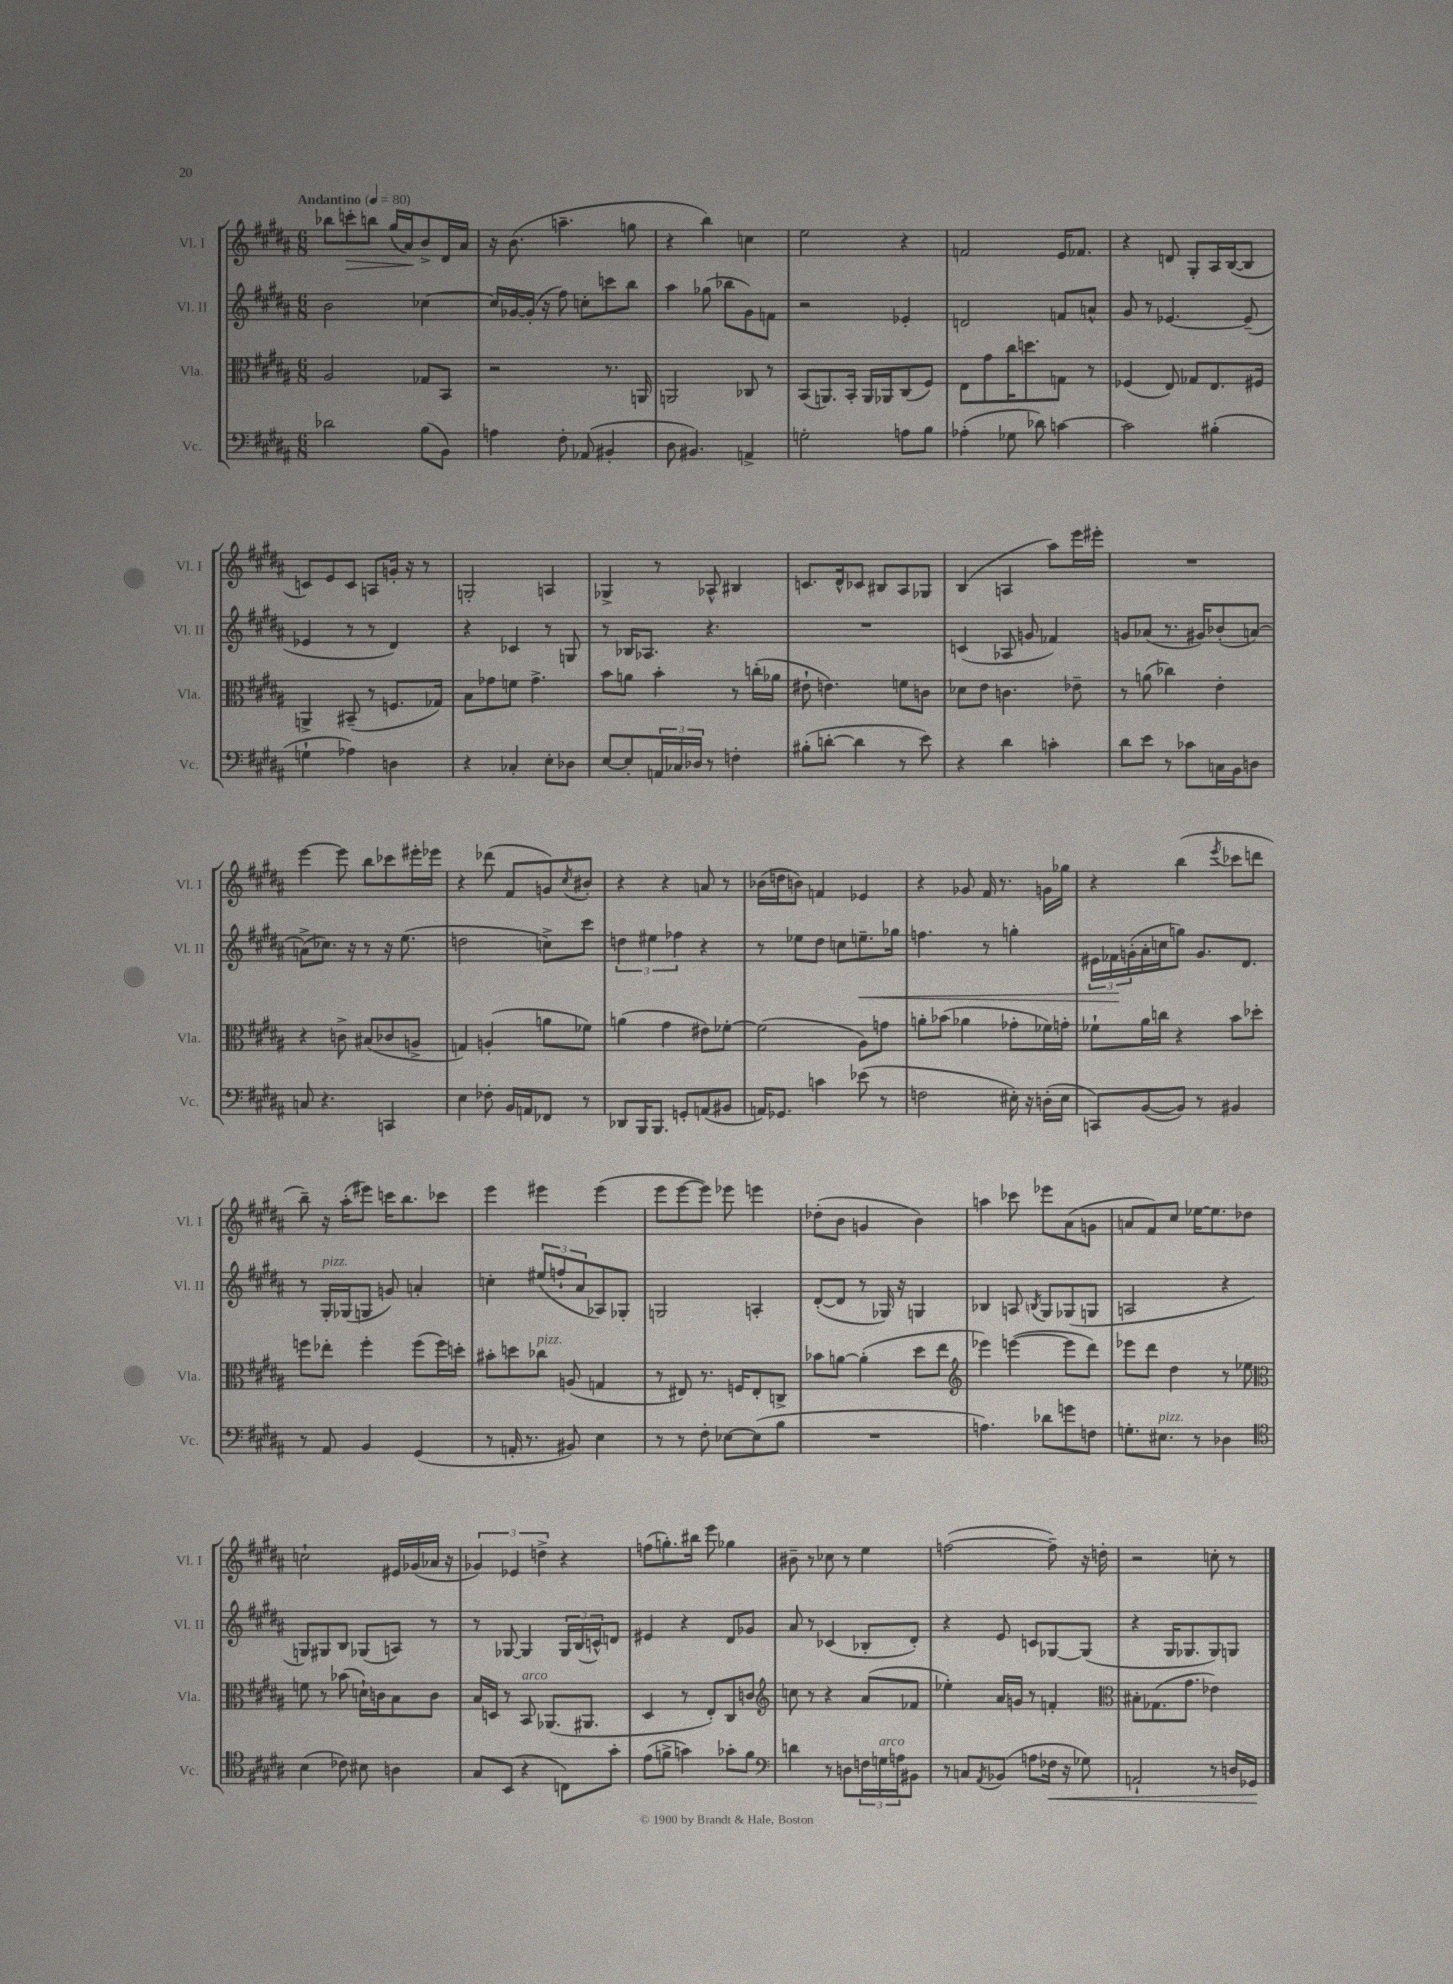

**kern	**kern	**kern	**kern
*staff4	*staff3	*staff2	*staff1
*clefF4	*clefC3	*clefG2	*clefG2
*k[f#c#g#d#a#]	*k[f#c#g#d#a#]	*k[f#c#g#d#a#]	*k[f#c#g#d#a#]
*M6/8	*M6/8	*M6/8	*M6/8
*MM80	*MM80	*MM80	*MM80
2d-	2A#	2b	8bb-
.	.	.	8ccc'
.	.	.	8bb
.	.	.	(16gg#
.	.	.	16a#)
(8B	8G-	[4cc-	8b^
8BB)	8BB	.	16d#
.	.	.	16a#
=	=	=	=
4A	2r	16cc-]	16r
.	.	[16g-	(8.b
.	.	(16g-']	.
.	.	16r	.
8F#'	.	8ff#)	4.aa~
(8AA-	.	8cc'	.
4BB#'	8.r	8ccc	.
.	.	8bb	8gg
.	16AA	.	.
=	=	=	=
8D#	2AA	4aa#	4r
4.BB#)	.	.	.
.	.	(8gg-	4bb)
.	.	8bb-	.
4AA^	8C-	8g#)	4cc
.	8r	8f	.
=	=	=	=
2G'	(8BB	2r	2ee
.	8.AA)	.	.
.	16BB'	.	.
.	16AA	.	.
.	16AA-	.	.
8A	(8C#	4e-'	4r
8B	8F#)	.	.
=	=	=	=
(4A-'	8E	2d	2f
.	8g#	.	.
8G-	16cc#	.	.
.	8.dd	.	.
8d-)	.	.	.
[4c	8G	8f	16e
.	.	.	8.f-
.	8r	8a^^	.
=	=	=	=
2c]	(4F-	8g#	4r
.	.	8r	.
.	8E)	[4.e-	8d
.	8G-	.	8G#'
(4B#'	8.E	.	16A#
.	.	.	([16B
.	.	(8e-~]	8B]
.	16F#	.	.
=	=	=	=
4G`	4AA^	4e-	8c)
.	.	.	8e
4A-)	(8BB#~	8r	8c
.	8r	8r	8A
4D	8.F	4d#)	16g'
.	.	.	16r
.	.	.	8r
.	16G-)	.	.
=	=	=	=
4r	8B	4r	2G'
.	8g-	.	.
4C-'	8f	4c-	.
.	4.g-^	.	.
8E'	.	8r	4A
8D-	.	8G	.
=	=	=	=
[8E	8b	8r	4G-^
8E']	8a	16B-	.
.	.	8.A-	.
24AA	4b'	.	8r
24C-	.	.	.
24D-	.	.	.
8r	.	4.r	8A-^^
4F'	8r	.	4B#
.	(16cc'	.	.
.	16a-	.	.
=	=	=	=
(8B#'	8e#`	2.r	8.c
[8d'	4.e)	.	.
.	.	.	16d#^^
4d]	.	.	8c-
.	.	.	8B#
8r	8f	.	8A#
8e)	8c	.	8G-
=	=	=	=
4r	8d-	(4c	(4B
.	8e	.	.
4d#	4.c	8A-	4A
.	.	8g	.
4c'	.	4f-)	8aa#)
.	8e-~	.	16eee
.	.	.	16eee#'
=	=	=	=
8d#	8r	8g	2.r
8e	(8a	(8a-	.
8r	4cc-)	8.r	.
8c-	.	.	.
.	.	16g#)	.
16C	4e'	(8b-'	.
16BB	.	.	.
8D	.	[8a)	.
=	=	=	=
8C	4r	(8a^]	[4eee
4.r	.	8.cc-)	.
.	8c^	.	8eee]
.	.	16r	.
.	(8B#	8r	8bb
4CC	8c-	16r	8ccc-
.	.	(8.ee	.
.	8A^	.	16eee#'
.	.	.	16eee-
=	=	=	=
4E	4G)	2dd	4r
8F-'	(4A'	.	(8ddd-
16BB	.	.	8f#
16AA	.	.	.
8FF-	8a	8cc^)	8g)
.	.	.	8qcc#
8r	8f-)	8ccc#	8b#'
=	=	=	=
8DD-	(4a	6dd	4r
16BBB	.	.	.
.	.	6ee#	.
8.BBB	.	.	.
.	4g#	.	4r
.	.	6ff-	.
8GG'	.	.	.
(8AA	8e#)	4r	8a
8BB#	[8f-'	.	8r
=	=	=	=
16AA)	(2f-]	8r	(16b-
8.GG-	.	.	16dd
.	.	8ee-	8b)
4c	.	8dd#	4f
.	.	8cc	.
(8e-	8A#)	8.ee~	4e-
8r	8g	.	.
.	.	16gg-	.
=	=	=	=
2F	8a'	4.ff	4r
.	(8b-	.	.
.	4a-	.	8g-
.	.	8r	16f#
.	.	.	8.r
16E#')	8g-'	4gg'	.
16r	.	.	.
(16D'	16f-)	.	16g
16E#	16g'	.	16gg-
=	=	=	=
8CC)	8f-`	24e#	4r
.	.	24f-	.
.	.	(24g'	.
([8BB	16a#	16a#'	.
.	16cc	16cc	.
8BB])	4r	8gg)	(4bb
8r	.	8.g	.
.	.	.	8qeee
4BB#	8b	.	8ccc-
.	.	8.d#	.
.	8dd-'	.	8ddd
=	=	=	=
8r	8ff	8r	8bb~)
8AA#	8ee-'	16G#'	16r
.	.	(16G-	(16aa#'
4BB	4ff'	8G	8eee#)
.	.	8g)	16ccc
.	.	.	8.bb
(4GG#	(8ff	4a'	.
.	16ff)	.	8ccc-
.	16dd'	.	.
=	=	=	=
8r	8b#'	4cc'	4eee
16AA'	8dd	.	.
8.r	.	.	.
.	8cc-	(12ee#	4eee#
.	.	12ff`	.
8BB#)	(8A	.	.
.	.	12a#	.
4E	4G	8A-)	(4eee#
.	.	8G-'	.
=	=	=	=
8r	8r	2G	8eee
8r	8E#)	.	[8eee
8F#'	8.r	.	8eee])
[8E-	.	.	8eee-
.	16F	.	.
(8E-]	8E#'	4A'	4eee
8B	8C^	.	.
=	=	=	=
2.r	8b-	([8d#'	(8dd-'
.	[8a	8d#]	8b
.	(4a']	8r	4g
.	.	16G-)	.
.	.	16r	.
.	8dd#	4G	4b)
.	8ee	.	.
=	=	=	=
*	*clefG2	*	*
4.A)	4eee-)	4B-	4aa
.	([4eee	8A	8ccc-
.	.	8qB	.
8d-	.	8G#	8eee-
8g	8eee]	(8G-	(8a#
8F	8ddd#)	8G	8g
=	=	=	=
8.G'	8eee-	2A	8a
.	8ddd#	.	8f#)
8.E#	.	.	.
.	4dd#	.	8cc#
8r	.	.	[16ee-
.	.	.	8.ee-]
4D-	8r	4r	.
.	8ee-	.	8dd-
=	=	=	=
*clefC4	*clefC3	*	*
(4B	8f	8G)	2cc`
.	8r	8G#	.
8c-)	(8b-	8B	.
8B#	16d`)	(8G-	.
.	16c	.	.
4A	8B	8A)	16e#
.	.	.	(16g-
.	8c	8r	16a-
.	.	.	16r
=	=	=	=
8G#	16B	8r	6g-)
.	16D	.	.
(8BB	8r	[8G-	.
.	.	.	6e-
4r	8BB	4G-]	.
.	.	.	6dd^
.	(8.AA-	.	.
8C)	.	24G-	4r
.	.	(24B	.
.	8.AA#	.	.
.	.	24c^^)	.
8g#'	.	8d	.
=	=	=	=
(8e	4D#	4e#	(8ff
8f^	.	.	8.gg')
4g)	8r	4r	.
.	.	.	16bb#
.	8E')	.	8eee
8g-'	8C#	8d#	4gg-
8f	8c	8g-	.
=	=	=	=
*clefF4	*clefG2	*	*
4d	8cc	8a#	8b#~
.	8r	8r	8r
8r	4r	(4c-	8cc-
8D	.	.	8r
24F	(8a#	8B-'	4ee
24G	.	.	.
24A	.	.	.
8BB#	8f-	8d#')	.
=	=	=	=
8r	4ee-')	4r	([2ff
8C	.	.	.
8qAA#	.	.	.
(8BB-	16a#	8e	.
.	16g	.	.
8A	8r	8c	.
16F-	4f'	[8G-	8ff~])
16r	.	.	.
8G-)	.	(8G-]	16r
.	.	.	16dd'
=	=	=	=
*	*clefC3	*	*
2AA`	8B#'	4r	2r
.	(8.G-	.	.
.	.	16G#	.
.	8.g#	8.G-	.
8r	4e-)	8G-)	8cc'
16D	.	8G	8r
16GG-	.	.	.
==	==	==	==
*-	*-	*-	*-
